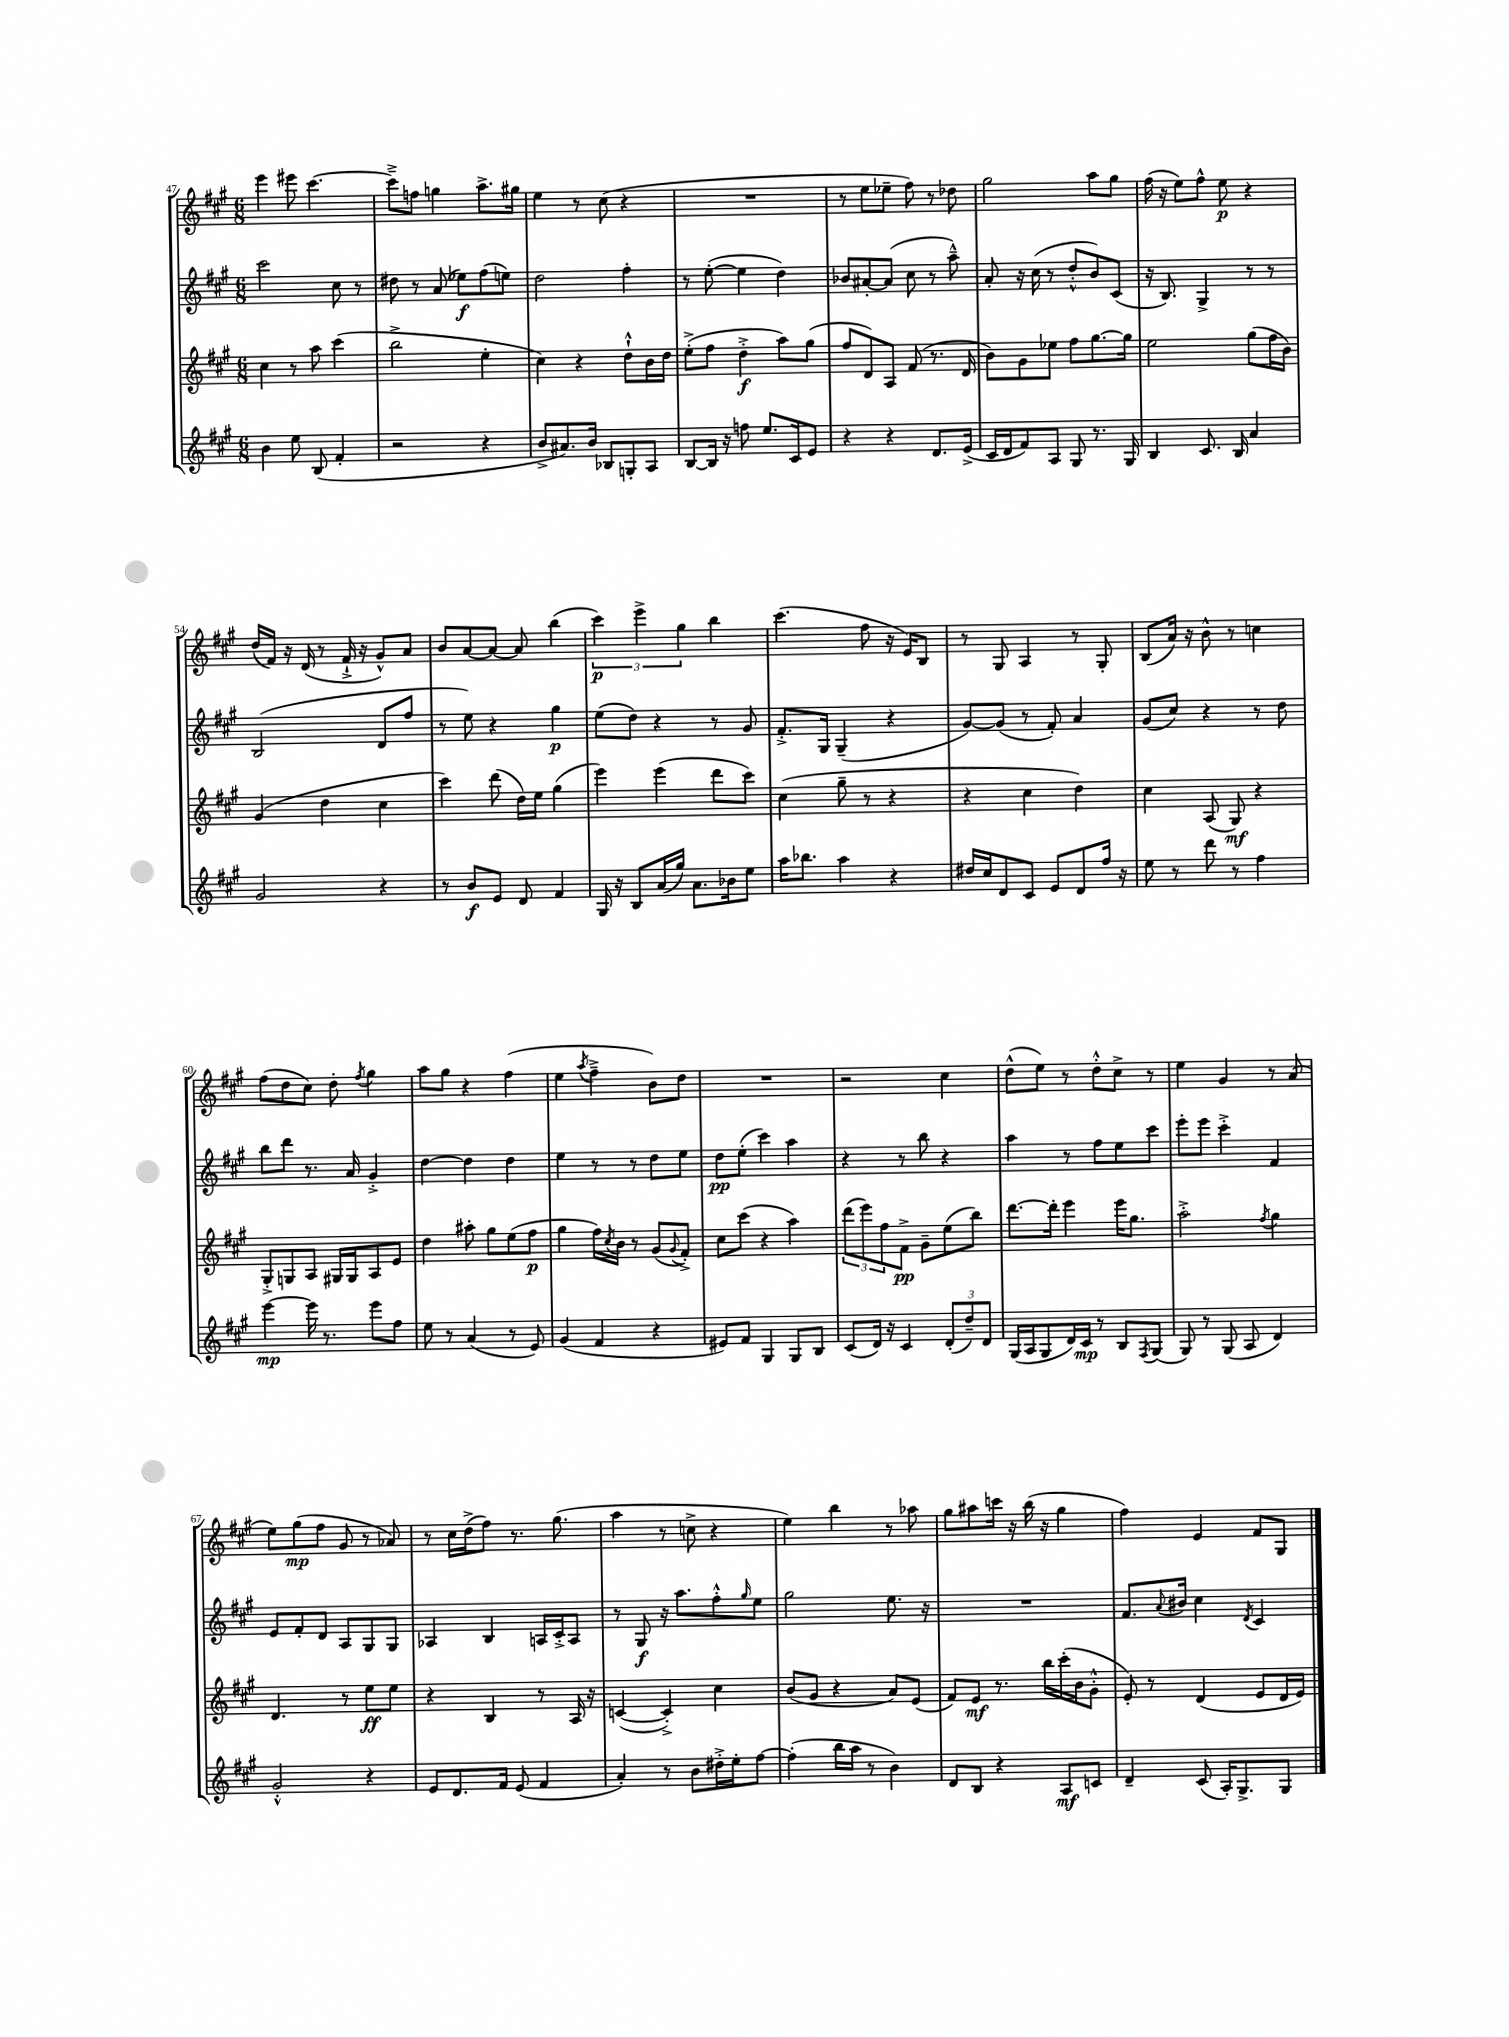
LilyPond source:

<<
\new StaffGroup <<
\new Staff = "s0" {
    \clef treble \key a \major \numericTimeSignature \time 6/8
    e'''4 eis'''8 cis'''4.~ |
    cis'''8---> f''8 g''4 a''8.-> gis''16 |
    e''4 r8 cis''8( r4 |
    R2. |
    r8 e''8 ees''8-- fis''8) r8 des''8 |
    gis''2 a''8 gis''8 |
    fis''16( r16 e''8) fis''8-^ e''8\p r4 |
    d''16( fis'16) r16 d'16( r8 fis'16-!-> r16 gis'8-^) a'8 |
    b'8 a'8~ a'8~ a'8 b''4( |
    \tuplet 3/2 { cis'''4\p) e'''4-> gis''4 } b''4 |
    cis'''4.( fis''8 r16 e'16) b8 |
    r8 gis8 a4 r8 gis8-. |
    b8( a'16) r16 b'8-^ r8 c''4 |
    fis''8( d''8 cis''8) d''8-. \acciaccatura { fis''8 } gis''4 |
    a''8 gis''8 r4 fis''4( |
    e''4 \acciaccatura { a''8 } fis''4---> b'8) d''8 |
    R2. |
    r2 cis''4 |
    d''8-^( e''8) r8 d''8-.-^ cis''8-> r8 |
    e''4 gis'4 r8 a'8( |
    e''8) gis''8\mp( fis''8 gis'8 r8 aes'8) |
    r8 cis''16 d''16->( fis''8) r8. gis''8.( |
    a''4 r8 c''8-> r4 |
    e''4) b''4 r8 aes''8 |
    gis''8 ais''8 c'''16 r16 b''16( r16 gis''4 |
    fis''4) e'4 fis'8 gis8 \bar "|." |
}
\new Staff = "s1" {
    \clef treble \key a \major \numericTimeSignature \time 6/8
    cis'''2 cis''8 r8 |
    dis''8 r8 a'8( ees''8\f) fis''8( e''8) |
    d''2 fis''4-. |
    r8 e''8~-.( e''4 d''4) |
    bes'8 ais'8~-. ais'8( cis''8 r8 a''8---^) |
    a'8-. r16 cis''16( r8 d''8-.-^ b'8) cis'8( |
    r16 b8.) gis4-> r8 r8 |
    b2( d'8 fis''8 |
    r8 e''8) r4 gis''4\p |
    e''8( d''8) r4 r8 gis'8 |
    fis'8.-.-> gis16 gis4--( r4 |
    gis'8~) gis'8( r8 fis'8-.) a'4 |
    gis'8( cis''8) r4 r8 d''8 |
    b''8 d'''8 r8. a'16 gis'4-.-> |
    d''4~ d''4 d''4 |
    e''4 r8 r8 d''8 e''8 |
    d''8\pp e''8-.( cis'''4) a''4 |
    r4 r8 b''8 r4 |
    a''4 r8 fis''8 e''8 cis'''8 |
    e'''8-. e'''8 cis'''4-.-> fis'4 |
    e'8 fis'8-. d'8 a8 gis8 gis8 |
    aes4 b4 a16 cis'16-.-> a8 |
    r8 gis8\f r16 a''8. fis''8-.-^ \grace { gis''16 } e''8 |
    gis''2 e''8. r16 |
    R2. |
    fis'8. \appoggiatura { a'8 } bis'16 cis''4 \acciaccatura { d'8 } cis'4 \bar "|." |
}
\new Staff = "s2" {
    \clef treble \key a \major \numericTimeSignature \time 6/8
    cis''4 r8 a''8 cis'''4( |
    b''2-> e''4-. |
    cis''4) r4 d''8-!-^ b'16 d''16 |
    e''8-.->( fis''8 d''4-.->\f a''8) gis''8( |
    fis''8 d'8) a8 fis'8( r8. d'16 |
    b'8) gis'8 ees''8 fis''8 gis''8.~ gis''16 |
    e''2 gis''8( fis''16 b'16) |
    gis'4( d''4 cis''4 |
    cis'''4) d'''8( d''16) e''16 gis''4( |
    e'''4) e'''4( d'''8 cis'''8) |
    cis''4( gis''8-- r8 r4 |
    r4 cis''4 d''4) |
    cis''4 a8( gis8\mf) r4 |
    gis8-.-> g8 a8 gis16 gis16 a8 e'8 |
    d''4 ais''8-. gis''8 e''8( fis''8\p |
    gis''4 fis''16) \acciaccatura { cis''8 } b'16 r8 gis'8( \appoggiatura { gis'8 } fis'8-.->) |
    cis''8 cis'''8( r4 a''4) |
    \tuplet 3/2 { d'''8( e'''8) fis''8 } fis'8->\pp gis'8-- e''8( b''8) |
    d'''8.~ d'''16-. e'''4 e'''16 gis''8. |
    a''2-.-> \acciaccatura { fis''8 } gis''4 |
    d'4. r8 e''8\ff e''8 |
    r4 b4 r8 a16 r16 |
    c'4~( c'4-.->) cis''4 |
    b'8( gis'8 r4 a'8) e'8( |
    fis'8) e'8\mf r8. b''16 cis'''16-.( b'16 gis'8-.-^ |
    e'8-.) r8 d'4( e'8 d'16 e'16) \bar "|." |
}
\new Staff = "s3" {
    \clef treble \key a \major \numericTimeSignature \time 6/8
    b'4 e''8 b8( fis'4-. |
    r2 r4 |
    b'8-> ais'8.) b'16 bes8 g8-. a8 |
    b8~ b16 r16 f''8 e''8. cis'16 e'8 |
    r4 r4 d'8. e'16->( |
    cis'16 d'16 fis'8) a8 gis8 r8. gis16 |
    b4 cis'8. b16 a'4 |
    gis'2 r4 |
    r8 b'8\f e'8 d'8 fis'4 |
    gis16 r16 b8 a'16( gis''16) a'8. bes'16 e''8 |
    a''16 bes''8. a''4 r4 |
    dis''16 cis''16 d'8 cis'8 e'8 d'8 fis''16 r16 |
    e''8 r8 d'''8 r8 fis''4 |
    e'''4~\mp e'''16 r8. e'''8 fis''8 |
    e''8 r8 a'4( r8 e'8) |
    gis'4( fis'4 r4 |
    eis'8) fis'8 gis4 gis8 b8 |
    cis'8( d'16) r16 cis'4 \tuplet 3/2 { d'8-.( d''8--) d'8 } |
    gis16( a16 gis8 d'16) cis'16\mp r8 b8 \acciaccatura { fis8 } gis8( |
    gis8) r8 gis8( a8 d'4) |
    gis'2-.-^ r4 |
    e'8 d'8. fis'16 e'8( fis'4 |
    a'4-.) r8 b'8 dis''16-.-> e''16-. fis''8~ |
    fis''4-.( b''16 a''16 r8 b'4) |
    d'8 b8 r4 a8\mf c'8 |
    d'4-- cis'8( a16-.) gis8.-> gis8 \bar "|." |
}
>>
>>
\layout { \context { \Score currentBarNumber = #47 } }
